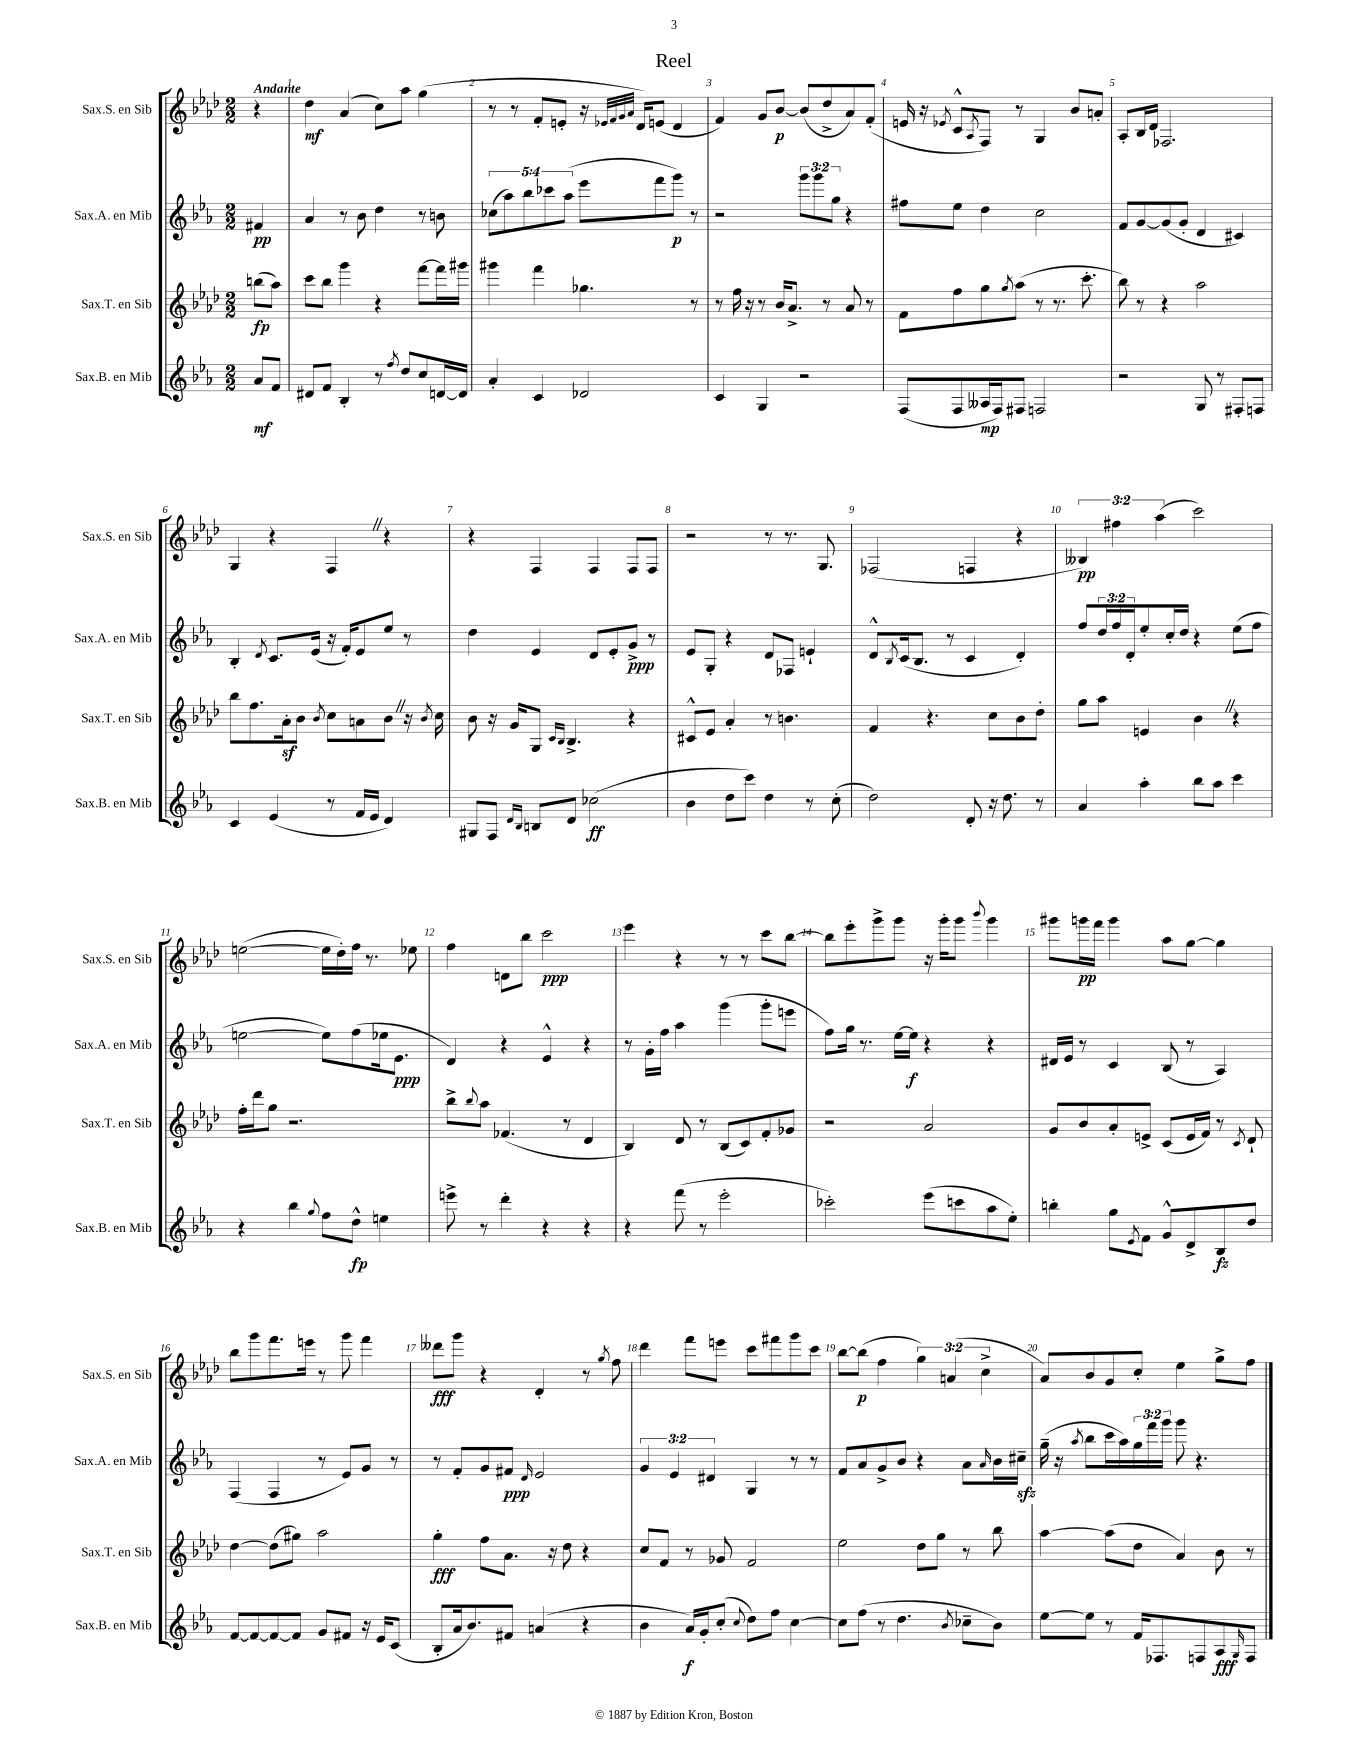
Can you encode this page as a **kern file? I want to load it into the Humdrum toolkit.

**kern	**dynam	**kern	**dynam	**kern	**dynam	**kern	**dynam
*part4	*part4	*part3	*part3	*part2	*part2	*part1	*part1
*staff4	*staff4	*staff3	*staff3	*staff2	*staff2	*staff1	*staff1
*I"Sax.B. en Mib	*	*I"Sax.T. en Sib	*	*I"Sax.A. en Mib	*	*I"Sax.S. en Sib	*
*I'Sax.B. en Mib	*	*I'Sax.T. en Sib	*	*I'Sax.A. en Mib	*	*I'Sax.S. en Sib	*
*clefG2	*	*clefG2	*	*clefG2	*	*clefG2	*
*k[b-e-a-]	*	*k[b-e-a-d-]	*	*k[b-e-a-]	*	*k[b-e-a-d-]	*
*M2/2	*	*M2/2	*	*M2/2	*	*M2/2	*
=	=	=	=	=	=	=	=
!	!	!	!	!	!	!LO:TX:a:B:t=Andante	!
8a-/L	mf	(8bbn\L	fp	4f#X/	pp	4r	.
8f/J	.	8aa-\J)	.	.	.	.	.
=1	=1	=1	=1	=1	=1	=1	=1
8d#X/L	.	8ccc\L	.	4a-/	.	4dd-\	mf
8f/J	.	8bb-\J	.	.	.	.	.
4B-'/	.	4ggg\	.	8r	.	(4a-/	.
.	.	.	.	8b-\	.	.	.
8r	.	4r	.	4dd\	.	8cc\L)	.
8qff/	.	.	.	.	.	.	.
8dd/L	.	.	.	.	.	8aa-\J	.
8cc/	.	[8fff\L	.	8r	.	(4gg\	.
[16dn/L	.	16fff\L]	.	8bn\	.	.	.
16d/JJ]	.	16ggg#X\JJ	.	.	.	.	.
=2	=2	=2	=2	=2	=2	=2	=2
4a-'/	.	4ggg#X\	.	(10cc-X\L	.	8r	.
.	.	.	.	10aa-\)	.	.	.
.	.	.	.	.	.	8r	.
.	.	.	.	10bb-\	.	.	.
4c/	.	4fff\	.	.	.	8f'/L	.
.	.	.	.	10ccc-X\	.	.	.
.	.	.	.	.	.	8en'/J	.
.	.	.	.	(10aa-\J	.	.	.
2d-X/	.	4.gg-X\	.	8eee-\L	.	16r	.
.	.	.	.	.	.	32qqe-X/LLL	.
.	.	.	.	.	.	32qqf/	.
.	.	.	.	.	.	32qqg/	.
.	.	.	.	.	.	32qqa-/JJJ	.
.	.	.	.	.	.	16d-/KL)	.
.	.	.	.	8fff\	.	(8en/J	.
.	.	.	.	8ggg\J)	p	4d-/	.
.	.	8r	.	8r	.	.	.
=3	=3	=3	=3	=3	=3	=3	=3
4c/	.	8r	.	2r	.	4f/)	.
.	.	16ff\	.	.	.	.	.
.	.	16r	.	.	.	.	.
4G/	.	8r	.	.	.	8g/L	.
.	.	16b-/KL	.	.	.	[8b-/J	p
.	.	8.a-^/J	.	.	.	.	.
2r	.	.	.	12ggg\L	.	(8b-/L]	.
.	.	.	.	12ggg\	.	.	.
.	.	8r	.	.	.	8dd-^/	.
.	.	.	.	12gg\J	.	.	.
.	.	8a-/	.	4r	.	8a-/)	.
.	.	8r	.	.	.	(8f'/J	.
=4	=4	=4	=4	=4	=4	=4	=4
(8F/L	.	8f\L	.	8ff#X\L	.	16en/	.
.	.	.	.	.	.	16r	.
.	.	.	.	.	.	8qe-X/	.
8F/	.	8ff\	.	8ee-\J	.	8c^^/L	.
.	.	.	.	.	.	8qA-/	.
16A--X/L	mp	8gg\	.	4dd\	.	8F/J)	.
16F/J)	.	.	.	.	.	.	.
.	.	8qgg/	.	.	.	.	.
8F#X/J	.	(8aa-\J	.	.	.	8r	.
2Fn/	.	8r	.	2cc\	.	4G/	.
.	.	8.r	.	.	.	.	.
.	.	.	.	.	.	8b-/L	.
.	.	8.ccc'\	.	.	.	.	.
.	.	.	.	.	.	8an'/J	.
=5	=5	=5	=5	=5	=5	=5	=5
2r	.	8bb-\)	.	8f/L	.	8A-'/L	.
.	.	8r	.	[8g/	.	16B-/L	.
.	.	.	.	.	.	16d-/JJ	.
.	.	4r	.	(8g/]	.	2.F-X/	.
.	.	.	.	8g'/J	.	.	.
8G/	.	2aa-\	.	4d/	.	.	.
8r	.	.	.	.	.	.	.
8F#X'/L	.	.	.	4c#X/)	.	.	.
8Fn/J	.	.	.	.	.	.	.
!!LO:LB:g=z
=6	=6	=6	=6	=6	=6	=6	=6
4c/	.	8bb-\L	.	4B-'/	.	4G/	.
.	.	8.ff\	.	.	.	.	.
.	.	.	.	8qd/	.	.	.
(4e-/	.	.	.	8.c/L	.	4r	.
.	.	16a-z'\k	.	.	.	.	.
.	.	8b-\J	.	.	.	.	.
.	.	.	.	(16e-/Jk	.	.	.
.	.	8qb-/	.	.	.	.	.
8r	.	8cc\L	.	16r	.	4FZ/	.
.	.	.	.	16f'/KL)	.	.	.
16f/LL	.	8an\	.	8e-/	.	.	.
16e-/JJ	.	.	.	.	.	.	.
4d/)	.	8b-Z\J	.	8ee-/J	.	4r	.
.	.	16r	.	8r	.	.	.
.	.	8qb-/	.	.	.	.	.
.	.	16cc\	.	.	.	.	.
=7	=7	=7	=7	=7	=7	=7	=7
8G#X/L	.	8b-\	.	4dd\	.	4r	.
8F/J	.	16r	.	.	.	.	.
.	.	16g/KL	.	.	.	.	.
16qqd/LL	.	.	.	.	.	.	.
16qqB-/JJ	.	.	.	.	.	.	.
8Bn/L	.	8G/J	.	4e-/	.	4F/	.
.	.	16qqc/LL	.	.	.	.	.
.	.	16qqB-/JJ	.	.	.	.	.
8d/J	.	4.B-^/	.	.	.	.	.
(2cc-X\	ff	.	.	8d/L	.	4F/	.
.	.	.	.	8e-'/	.	.	.
.	.	4r	.	8g^/J	ppp	8F/L	.
.	.	.	.	8r	.	8F/J	.
=8	=8	=8	=8	=8	=8	=8	=8
4b-\	.	8c#X^^/L	.	8e-/L	.	2r	.
.	.	8e-/J	.	8G'/J	.	.	.
8dd\L	.	4a-'/	.	4r	.	.	.
8ccc\J)	.	.	.	.	.	.	.
4dd\	.	8r	.	8d/L	.	8r	.
.	.	4.bn\	.	8F-X/J	.	8.r	.
8r	.	.	.	4en`/	.	.	.
.	.	.	.	.	.	8.G/	.
(8cc'\	.	.	.	.	.	.	.
=9	=9	=9	=9	=9	=9	=9	=9
2dd\)	.	4f/	.	8d^^/L	.	(2F-X/	.
.	.	.	.	8qB-/	.	.	.
.	.	.	.	(16c/k	.	.	.
.	.	.	.	8.B-/J	.	.	.
.	.	4.r	.	.	.	.	.
.	.	.	.	8r	.	.	.
8d'/	.	.	.	4c/	.	4Fn/	.
16r	.	8cc\L	.	.	.	.	.
8.dd\	.	.	.	.	.	.	.
.	.	8b-\	.	4d'/)	.	4r	.
8r	.	8dd-'\J	.	.	.	.	.
=10	=10	=10	=10	=10	=10	=10	=10
4a-/	.	8gg\L	.	8ff/L	.	6B--X/)	pp
.	.	8aa-\J	.	24dd/L	.	.	.
.	.	.	.	24ff/	.	6ff#X\	.
.	.	.	.	24d'/J	.	.	.
4aa-'\	.	4en/	.	8ee-'/	.	.	.
.	.	.	.	.	.	(6aa-\	.
.	.	.	.	16cc'/L	.	.	.
.	.	.	.	16dd/JJ	.	.	.
8bb-\L	.	4b-Z\	.	4r	.	2ccc\)	.
8aa-\J	.	.	.	.	.	.	.
4ccc\	.	4r	.	(8ee-\L	.	.	.
.	.	.	.	8ff\J	.	.	.
!!LO:LB:g=z
=11	=11	=11	=11	=11	=11	=11	=11
4r	.	16ff'\LL	.	[2een\	.	([2een\	.
.	.	16ddd-\J	.	.	.	.	.
.	.	8gg\J	.	.	.	.	.
4bb-\	.	2.r	.	.	.	.	.
8qqgg/	.	.	.	.	.	.	.
8ff\L	.	.	.	8ee\L])	.	16ee\LL]	.
.	.	.	.	.	.	16dd-'\)	.
8dd^^\J	fp	.	.	(8ff\	.	16ff\JJ	.
.	.	.	.	.	.	8.r	.
4een\	.	.	.	16ee-X\k	.	.	.
.	.	.	.	8.e-\J	ppp	.	.
.	.	.	.	.	.	8ee-X\	.
=12	=12	=12	=12	=12	=12	=12	=12
8eeen^\	.	8bb-^\L	.	4d/)	.	4ff\	.
.	.	8qqbb-/	.	.	.	.	.
8r	.	8aa-\J	.	.	.	.	.
4ddd'\	.	(4.f-X/	.	4r	.	8dn\L	.
.	.	.	.	.	.	8bb-\J	.
4r	.	.	.	4e-^^/	.	2ccc\	ppp
.	.	8r	.	.	.	.	.
4r	.	4d-/	.	4r	.	.	.
=13	=13	=13	=13	=13	=13	=13	=13
4r	.	4B-/)	.	8r	.	4eee-\	.
.	.	.	.	16g'\LL	.	.	.
.	.	.	.	16ff\JJ	.	.	.
(8fff\	.	8d-/	.	4aa-\	.	4r	.
8r	.	8r	.	.	.	.	.
2eee-'\	.	(8B-/L	.	(4ggg\	.	8r	.
.	.	8c/)	.	.	.	8r	.
.	.	8f'/	.	8ggg'\L	.	8ccc\L	.
.	.	8g-X/J	.	8eeen\J	.	[8bb-\J	.
=14	=14	=14	=14	=14	=14	=14	=14
2ccc-X'\)	.	2r	.	8ff\L)	.	8bb-\L]	.
.	.	.	.	16gg\Jk	.	8eee-'\	.
.	.	.	.	8.r	.	.	.
.	.	.	.	.	.	8ggg^\	.
.	.	.	.	[16ee-\LL	.	8ggg\J	.
.	.	.	.	16ee-\JJ]	f	.	.
(8eee-\L	.	2a-/	.	4r	.	16r	.
.	.	.	.	.	.	16ggg'\KL	.
8cccn\	.	.	.	.	.	8ggg\J	.
.	.	.	.	.	.	8qqbbb-/	.
8aa-\	.	.	.	4r	.	4ggg\	.
8ee-'\J)	.	.	.	.	.	.	.
=15	=15	=15	=15	=15	=15	=15	=15
4bbn'\	.	8g/L	.	16d#X/LL	.	8ggg#X\L	.
.	.	.	.	16e-/JJ	.	.	.
.	.	8b-/	.	8r	.	16gggn\L	pp
.	.	.	.	.	.	16fff\JJ	.
8gg\L	.	8a-'/	.	4c/	.	4ggg\	.
8qe-/	.	.	.	.	.	.	.
8f\J	.	8en^/J	.	.	.	.	.
8g^^/L	.	(8c/L	.	(8B-/	.	8aa-\L	.
8d^/	.	16e/L	.	8r	.	[8gg\J	.
.	.	16f/JJ)	.	.	.	.	.
8B-/	fz	8r	.	4A-/)	.	4gg\]	.
.	.	8qc/	.	.	.	.	.
8dd/J	.	8d-`/	.	.	.	.	.
!!LO:LB:g=z
=16	=16	=16	=16	=16	=16	=16	=16
[8f/L	.	[4dd-\	.	(4F/	.	8bb-\L	.
8f/_	.	.	.	.	.	8ggg\	.
8f/_	.	(8dd-\L]	.	4F/	.	8.fff\	.
8f/J]	.	8gg#X\J)	.	.	.	.	.
.	.	.	.	.	.	16eeen\Jk	.
8g/L	.	2aa-\	.	8r	.	8r	.
8f#X/J	.	.	.	8e-/L)	.	8ggg\	.
16r	.	.	.	8g/J	.	4fff\	.
16e-/KL	.	.	.	.	.	.	.
(8c/J	.	.	.	8r	.	.	.
=17	=17	=17	=17	=17	=17	=17	=17
8B-'/L	.	4gg'\	fff	8r	.	8ddd--X\L	fff
16a-/k	.	.	.	8f'/L	.	8ggg\J	.
8.b-/)	.	.	.	.	.	.	.
.	.	8ff\L	.	8g/	.	4r	.
8f#X/J	.	8.a-\J	.	8f#X/J	ppp	.	.
.	.	.	.	16qqd/	.	.	.
(4an/	.	.	.	2e-/	.	4d-'/	.
.	.	16r	.	.	.	.	.
.	.	8dd-\	.	.	.	.	.
4r	.	4r	.	.	.	8r	.
.	.	.	.	.	.	8qgg/	.
.	.	.	.	.	.	8ff\	.
=18	=18	=18	=18	=18	=18	=18	=18
4b-\	.	8cc/L	.	6g/	.	4ddd-\	.
.	.	8f/J	.	.	.	.	.
.	.	.	.	6e-/	.	.	.
16a-/LL)	f	8r	.	.	.	8fff\L	.
16g'/J	.	.	.	.	.	.	.
.	.	.	.	6d#X/	.	.	.
(8cc'/J	.	8g-X/	.	.	.	8eeen\J	.
8qqcc/	.	.	.	.	.	.	.
8dd\L)	.	2f/	.	4G/	.	8ccc\L	.
8ff\J	.	.	.	.	.	8fff#X\	.
[4cc\	.	.	.	8r	.	8ggg\	.
.	.	.	.	8r	.	8ccc\J	.
=19	=19	=19	=19	=19	=19	=19	=19
8cc\L]	.	2ee-\	.	8f/L	.	[8bb-\L	.
(8ff\J	.	.	.	8a-/	.	(8bb-\J]	p
8r	.	.	.	8g^/	.	4ff\	.
4.dd\	.	.	.	8b-/J	.	.	.
.	.	8dd-\L	.	4r	.	6gg\)	.
.	.	8gg\J	.	.	.	.	.
.	.	.	.	.	.	(6an/	.
8qb-/	.	.	.	.	.	.	.
8cc-X~\L	.	8r	.	8a-\L	.	.	.
.	.	.	.	.	.	6cc^\	.
.	.	.	.	16qqa-/	.	.	.
8b-\J)	.	8bb-\	.	16b-\L	.	.	.
.	.	.	.	16cc#Xzz~\JJ	.	.	.
=20	=20	=20	=20	=20	=20	=20	=20
[8ee-\L	.	[4aa-\	.	(16gg~\	.	8a-/L)	.
.	.	.	.	16r	.	.	.
.	.	.	.	8qaa-/	.	.	.
8ee-\J]	.	.	.	8bb-\L	.	8b-/	.
8r	.	(8aa-\L]	.	16ccc\L	.	8g/	.
.	.	.	.	16aa-\)	.	.	.
16f/KL	.	8dd-\J	.	24gg\	.	8cc'/J	.
.	.	.	.	24fff\	.	.	.
8.F-X/	.	.	.	.	.	.	.
.	.	.	.	24ggg\JJ	.	.	.
.	.	4a-/)	.	8ggg\	.	4ee-\	.
8Fn/	.	.	.	4.r	.	.	.
8A-/	fff	8b-\	.	.	.	8gg^\L	.
16qqG/	.	.	.	.	.	.	.
8F/J	.	8r	.	.	.	8ff\J	.
==	==	==	==	==	==	==	==
*-	*-	*-	*-	*-	*-	*-	*-
